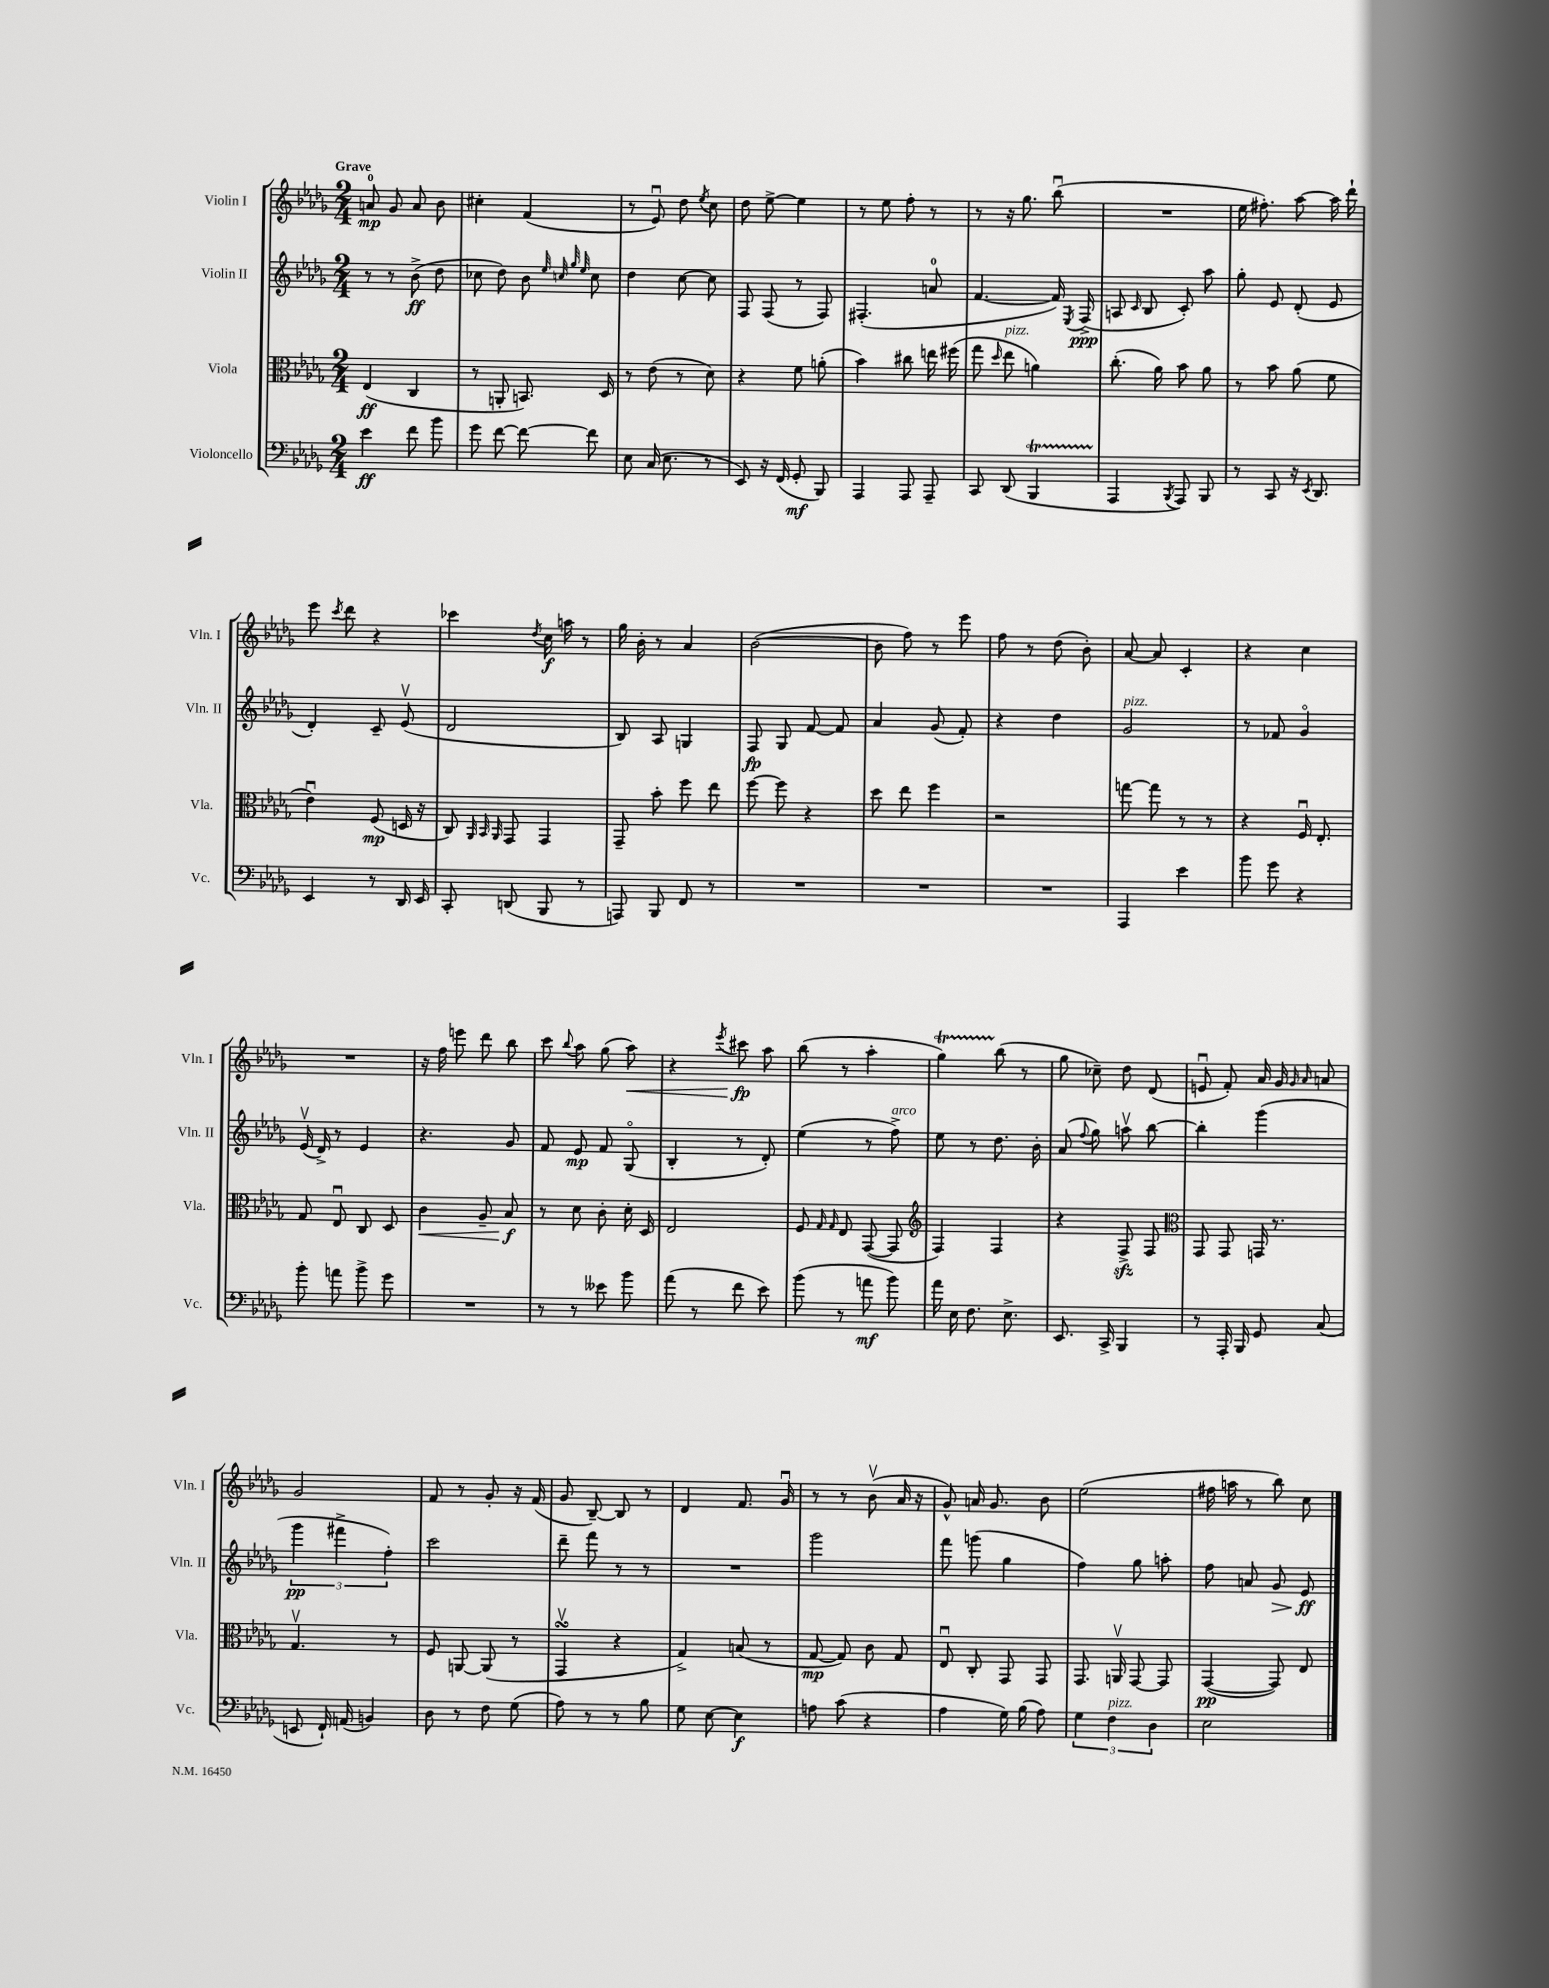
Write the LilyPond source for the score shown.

<<
\new StaffGroup <<
\new Staff = "s0" \with { instrumentName = "Violin I" shortInstrumentName = "Vln. I" } {
    \clef treble \key des \major \numericTimeSignature \time 2/4 \tempo "Grave"
    \autoBeamOff a'8-0\mp ges'8 a'8 bes'8 |
    cis''4-. f'4( |
    r8 ees'8\downbow) des''8 \acciaccatura { ees''8 } c''8 |
    des''8 ees''8~-> ees''4 |
    r8 ees''8 f''8-. r8 |
    r8 r16 ges''8. bes''8\downbow( |
    R2 |
    ees''16 fis''8.-.) aes''8~ aes''16 des'''16-! |
    ees'''8 \acciaccatura { c'''8 } des'''8 r4 |
    ces'''4 \acciaccatura { des''8 } c''16\f a''16 r8 |
    ges''16 bes'16-. r8 aes'4 |
    bes'2~( |
    bes'8 f''8) r8 ees'''8 |
    f''8 r8 des''8( bes'8-.) |
    aes'8~ aes'8 c'4-. |
    r4 c''4 |
    R2 |
    r16 f''16 e'''8 des'''8 bes''8 |
    c'''8 \appoggiatura { bes''8 } aes''8 ges''8( aes''8\<) |
    r4 \acciaccatura { ees'''8 } cis'''8\fp\! aes''8 |
    bes''8( r8 aes''4-. |
    ges''4\startTrillSpan) bes''8\stopTrillSpan( r8 |
    ges''8 ces''8--) des''8 des'8( |
    e'8\downbow f'8-.) aes'16 ges'16 \grace { ges'16 aes'16 } a'8 |
    ges'2 |
    f'8 r8 ges'8-. r16 f'16( |
    ges'8 bes8~--) bes8 r8 |
    des'4 f'8. ges'16\downbow |
    r8 r8 bes'8\upbow( aes'16 r16 |
    ges'8-^) a'16 ges'8. bes'8 |
    ees''2( |
    fis''16 a''16 r8 bes''8) c''8 \bar "|." |
}
\new Staff = "s1" \with { instrumentName = "Violin II" shortInstrumentName = "Vln. II" } {
    \clef treble \key des \major \numericTimeSignature \time 2/4
    \autoBeamOff r8 r8 bes'8->\ff( des''8 |
    ces''8 des''8) bes'8 \grace { ees''32 c''32 ges''32 ees''32 } c''8 |
    des''4 c''8~ c''8 |
    f8 f8( r8 f8) |
    fis4.-.( a'8-0 |
    f'4.~ f'16) \acciaccatura { ees8 } f16->\ppp( |
    a8 \grace { c'16 } bes8 c'8-.) aes''8 |
    ges''8-. ees'8 des'8-.( ees'8 |
    des'4-.) c'8-- ees'8\upbow( |
    des'2 |
    bes8) aes8 g4 |
    f8\fp ges8 f'8~ f'8 |
    aes'4 ges'8( f'8-.) |
    r4 des''4 |
    ges'2^\markup { \italic "pizz." } |
    r8 fes'8 ges'4\flageolet |
    ees'16\upbow( des'16->) r8 ees'4 |
    r4. ges'8 |
    f'8 ees'8\mp f'8 ges8\flageolet( |
    bes4-. r8 des'8-.) |
    ees''4( r8 f''8->^\markup { \italic "arco" }) |
    ees''8 r8 des''8. bes'16-. |
    aes'8( \appoggiatura { f''8 } ges''8) a''8\upbow bes''8~ |
    bes''4-. ges'''4( |
    \tuplet 3/2 { ges'''4\pp fis'''4-> f''4-.) } |
    c'''2 |
    des'''8-- f'''8 r8 r8 |
    R2 |
    ges'''2 |
    f'''8 g'''8( ges''4 |
    f''4) ges''8 a''8-. |
    f''8 a'8 ges'8\> ees'8\ff\! \bar "|." |
}
\new Staff = "s2" \with { instrumentName = "Viola" shortInstrumentName = "Vla." } {
    \clef alto \key des \major \numericTimeSignature \time 2/4
    \autoBeamOff ees4\ff( c4 |
    r8 a,8-. b,8.) des16 |
    r8 ees'8( r8 des'8) |
    r4 f'8 a'8-.( |
    bes'4) cis''8 e''16 fis''16( |
    ges''8 \grace { des''16 } ees''8^\markup { \italic "pizz." } a'4) |
    c''8.-.( aes'16) bes'8 aes'8 |
    r8 bes'8 aes'8( f'8 |
    ees'4\downbow) f8\mp( d16 r16 |
    c8) \grace { aes,32 bes,32 aes,32 } ges,8 ges,4 |
    ges,8-- bes'8-. f''8 ees''8 |
    f''8~ f''8 r4 |
    des''8 ees''8 f''4 |
    r2 |
    g''8~ g''8 r8 r8 |
    r4 f16\downbow ees8.-. |
    ges8 ees8\downbow c8 des8 |
    c'4\< aes8-- bes8\f\! |
    r8 des'8 c'8-. des'16-. des16 |
    ees2 |
    f8 \grace { ges16 ges16 } ees8 ges,8~( ges,8 |
    \clef treble f4) f4 |
    r4 f8->\sfz f8 |
    \clef alto ges,8 ges,8 g,16 r8. |
    ges4.\upbow r8 |
    f8 a,8~ a,8( r8 |
    ges,4\upbow\turn r4 |
    ges4->) b8( r8 |
    ges8~\mp ges8) c'8 ges8 |
    ees8\downbow c8-. ges,8 ges,8 |
    ges,8. a,16\upbow ges,8~ ges,8 |
    ges,4~\pp( ges,8) ees8 \bar "|." |
}
\new Staff = "s3" \with { instrumentName = "Violoncello" shortInstrumentName = "Vc." } {
    \clef bass \key des \major \numericTimeSignature \time 2/4
    \autoBeamOff ees'4\ff f'8 bes'8 |
    ges'8 f'8~ f'8~ f'8 |
    ees8 c16( ees8. r8 |
    ees,8) r16 f,16( ges,8-.\mf bes,,8) |
    aes,,4 aes,,8 aes,,8-- |
    c,8 des,8( bes,,4\startTrillSpan |
    aes,,4\stopTrillSpan \acciaccatura { bes,,8 } aes,,8) bes,,8 |
    r8 c,8 r16 \acciaccatura { ees,8 } des,8. |
    ees,4 r8 des,16 ees,16 |
    c,8-. d,8( bes,,8 r8 |
    a,,8) bes,,8 f,8 r8 |
    R2 |
    R2 |
    R2 |
    aes,,4 ees'4 |
    bes'8 ges'8 r4 |
    bes'8-. a'8 bes'8-> ges'8 |
    R2 |
    r8 r8 eeses'8 bes'8 |
    aes'8( r8 f'8 ees'8) |
    bes'8( r8 a'8\mf bes'8) |
    aes'16 ees16 f8. ees8.-> |
    ees,8. c,16-> bes,,4 |
    r8 aes,,16-. bes,,16 ges,8 c8( |
    e,8 f,16-!) a,16( b,4) |
    des8 r8 f8 ges8( |
    aes8) r8 r8 bes8 |
    ges8 ees8~ ees4\f |
    a8 c'8( r4 |
    aes4 ges16) bes16( aes8) |
    \tuplet 3/2 { ges4 f4^\markup { \italic "pizz." } des4 } |
    ees2 \bar "|." |
}
>>
>>
\layout { \context { \Score \remove "Bar_number_engraver" } }
